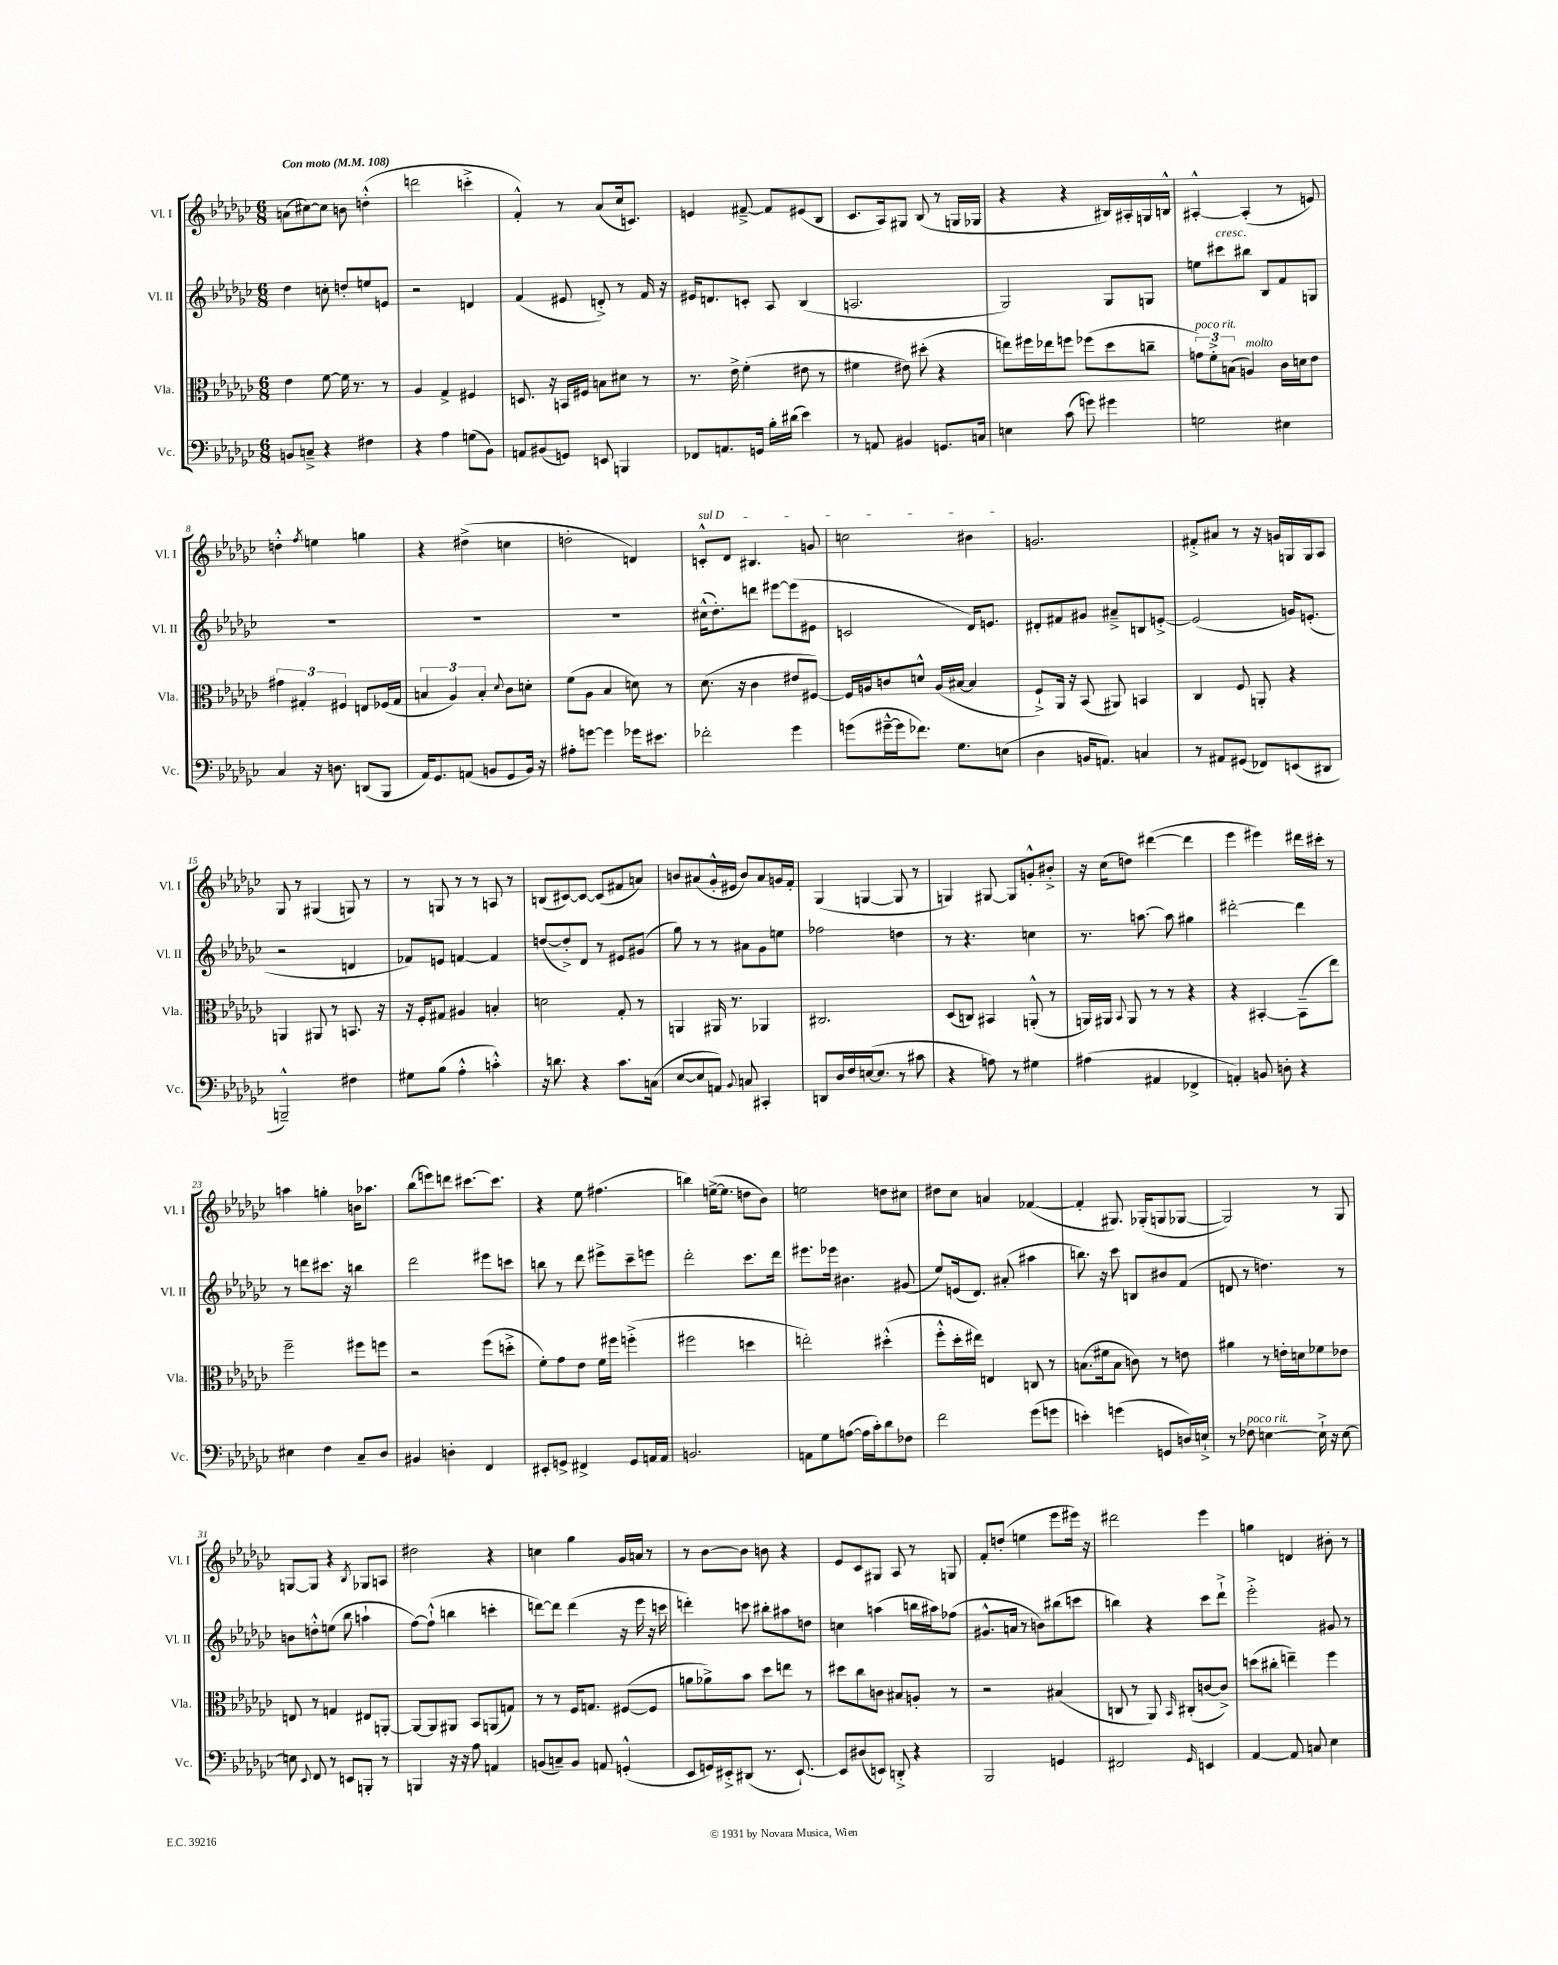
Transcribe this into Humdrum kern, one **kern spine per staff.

**kern	**kern	**kern	**kern
*staff4	*staff3	*staff2	*staff1
*clefF4	*clefC3	*clefG2	*clefG2
*k[b-e-a-d-g-c-]	*k[b-e-a-d-g-c-]	*k[b-e-a-d-g-c-]	*k[b-e-a-d-g-c-]
*M6/8	*M6/8	*M6/8	*M6/8
*MM108	*MM108	*MM108	*MM108
8BB/L	4e-\	4dd-\	(8a\L
8C~^/J	.	.	[8cc#\)
4r	[8f\	8cc'\	8cc#\]J
.	16f\]	8dd'/L	8b\
.	8.r	.	.
4F#\	.	8ee/	(4dd'^^\
.	8r	8e/J	.
=	=	=	=
4r	4A-/	2r	2ddd\
4A-\	4G-^/	.	.
(8G\L	4F#/	4d/	4ccc'^\
8BB-\J)	.	.	.
=	=	=	=
8AA/L	8.D/	(4f/	4f'^^/)
(8BB#/	.	.	.
.	16r	.	.
8GG/J)	16BB/LL	8e#/	8r
.	16F#/JJ	.	.
8EE/	8B\L	8d'^/)	(8a-/L
4BBB/	8d#\J	8r	16cc-/k
.	.	.	8.c/J)
.	8r	16f/	.
.	.	16r	.
=	=	=	=
8FF-/L	8.r	16e#/LK	4e/
.	.	8.d/	.
8.AA/	.	.	.
.	16e-^\	.	.
.	(4f'\	8c'/J	[8f#~^/
16GG/Jk	.	.	.
16B-'\LL	.	8A-/	8f#/]L
(16d#\JJ	.	.	.
4e-\)	8e#\	(4B-/	(8e#/
.	8r	.	8B-/J
=	=	=	=
8r	4f#\	2.A/	8.c-/L
8AA/	.	.	.
.	.	.	16A-/k)
4BB#/	8e#\)	.	8G#/J
.	(8dd#'\	.	(8B-/
8.GG/L	4r	.	8r
.	.	.	16G/LL
16C/Jk	.	.	16G-/JJ
=	=	=	=
4E\	8ee\L)	2G-/)	4r
.	16ff#\L	.	.
.	16ee-\J	.	.
(8c-\	8ff\J	.	4r
8g\)	(8ff-\L	.	.
4g#\	8dd-\	8G-/L	16B#/LL)
.	.	.	16A#'/
.	8cc~\J	8G/J	16G/
.	.	.	16B^^/JJ
=	=	=	=
2G\	12g\L)	8ee\L	[4A#'^^/
.	12f'^\	.	.
.	.	8ccc#\	.
.	(12B\J	.	.
.	4A/)	8bb#\J	(4A#'/]
.	.	8B-/L	.
4E#\	16c-\LL	8f/	8r
.	16d\J	.	.
.	8e-\J	8G/J	8e/)
=	=	=	=
4C-/	6g#\	2.r	4dd'^^\
.	6G#'/	.	.
.	.	.	8qff/
16r	.	.	4ee\
8.D\	.	.	.
.	6F#/	.	.
(8DD/L	8E/L	.	4gg\
8BBB-/J	(16F-/L	.	.
.	16G#/JJ	.	.
=	=	=	=
16AA-/LK)	6B/	2.r	4r
8.GG-/	.	.	.
.	6A-/)	.	.
(8AA/J	.	.	(4dd#^\
.	6B'/	.	.
8BB/L	.	.	.
.	8qqd-/	.	.
8GG-/	8c-\L	.	4cc\
16BB/Jk)	8d'\J	.	.
16r	.	.	.
=	=	=	=
8A#'\L	(8f\L	2.r	2dd'\
[8g\J	8A-\J	.	.
4g\]	4B-/	.	.
16g-\LK	8d\)	.	4d/)
8.e#\J	.	.	.
.	8r	.	.
=	=	=	=
2f-'\	(8.d-\	(16cc#^^\LK	8c'^^/L
.	.	8.dd-'\)	.
.	.	.	8d-/J
.	16r	.	.
.	4c-\	8ddd\J	4.B#/
.	.	[8eee#\L	.
4g-\	8e#/L	(8eee#\]	.
.	[8F#/J)	8e#\J	8g/
=	=	=	=
(8g\L	16F#/]LL	2c/	2cc\
.	16A/J	.	.
[16g#~^^\L	8c/	.	.
16g#\]J	.	.	.
8.f-\J)	8d^^/J	.	.
.	(16A/LL	.	.
8.G-\L	[16B#/JJ	.	.
.	4B#/]	16d-/LK)	4b#\
.	.	8.e/J	.
(8E\J	.	.	.
=	=	=	=
4D-\	8F`^/L)	8d#'/L	2.g/
.	16AA-/Jk	8f#/	.
.	16r	.	.
16BB/LK	(8BB-/	8g#/J	.
8.AA/J)	.	.	.
.	8AA#/)	8a#~^/L	.
4C/	4BB/	8B/	.
.	.	[8e'^/J	.
=	=	=	=
8r	4C-/	(2e/]	8f#'^/L
8AA#/L	.	.	8a#/J
(8GG#/J	8F/	.	8r
8FF-/L)	8AA'/	.	16r
.	.	.	16g/LL
(8EE/	4r	16g/LK)	16G/
.	.	(8.e'/J	16G/J
8DD#/J	.	.	8A-/J
=	=	=	=
2BBB~^^/)	4AA/	2r	8G-/
.	.	.	8r
.	8AA#/	.	(4G#/
.	8r	.	.
4F#\	8.BB/	4d/	8G/)
.	.	.	8r
.	16r	.	.
=	=	=	=
8G#\L	16r	8f-/L)	8r
.	16F'/LK	.	.
(8B-\J	8G#/J	8e/J	8G/
4A-'^^\	4A#/	[4f/	8r
.	.	.	8r
4c'^^\)	4B'/	4f/]	8A/
.	.	.	8r
=	=	=	=
16r	2d\	([8dd/L	(8B/L
8.d\	.	.	.
.	.	8dd'^/])	[8c#/)
4r	.	8d-/J	8c#/_J
.	.	8r	(8c#/]L
8.c-\L	8G-'/	8e#/L	8f#/
.	8r	(8g#/J	8a/J)
(16C\Jk	.	.	.
=	=	=	=
[8E-/L	4AA/	8gg-\)	8b/L
8E-/]	.	8r	(8a#/
8AA/J)	16AA#/	8r	16g-'^^/L
.	8.r	.	16e#/JJ
8qqBB-/	.	.	.
8C/	.	8a#\L	8b/L)
4CC#'/	4AA-/	8g-\	8a#/
.	.	8ee\J	16g/L
.	.	.	16f'/JJ
=	=	=	=
8DD/L	2.C#/	2ff-\	(4G-/
16D-/L	.	.	.
16F/	.	.	.
([16E/J	.	.	[4G/
8.E/]J	.	.	.
8r	.	4dd\	8G/]
8c#\	.	.	8r
=	=	=	=
4r	(8D-/L	8r	4G/)
.	8C/J)	4.r	.
8A\)	4BB#/	.	[8G#/
8r	.	.	8G#/]L
4G#\	(8AA'^^/	4cc\	8g'^^/
.	8r	.	8b#'^/J
=	=	=	=
(4A#\	16AA/LL)	8.r	16r
.	16AA#/JJ	.	(16cc-\LK
.	8qqBB-/	.	.
.	8AA#/	.	8dd\J)
.	.	[8.aa\	.
4AA#/	8r	.	([4ddd#\
.	8r	8aa\]	.
4FF-^/	4r	4gg#\	4ddd#\]
=	=	=	=
4AA'/)	4r	[2ddd#'\	4eee-\
8BB/	[4BB#'/	.	4eee#\)
8D'\	.	.	.
4r	(8BB#~\]L	4ddd#\]	16ddd#\LL
.	.	.	16ccc#'\JJ
.	8ee-\J)	.	8r
=	=	=	=
4E#\	2ff~\	8r	4aa\
.	.	8ddd\L	.
4F\	.	8.ccc#\J	4gg'\
.	.	16r	.
8C-~/L	8ff#\L	4bb\	16b\LK
.	.	.	8.aa-\J
8D-/J	8ff\J	.	.
=	=	=	=
4BB#/	2r	2ddd-\	(8bb-\L
.	.	.	8eee\)
4D'\	.	.	8ddd\J
.	.	.	[8.ccc#\L
4FF/	(8ff\L	8eee#\L	.
.	.	.	8.ccc#\]J
.	8dd'^\J	8ccc\J	.
=	=	=	=
8EE#'/L	8f'\L)	8bb\	4r
8GG^/J	8g-\	8r	.
4FF#^/	8e-\J	8ddd-\	8ee-\
.	16f\LL	8eee#^\L	(4.ff#\
.	16ff#\JJ	.	.
8GG/L	(4ff'^\	8ccc-~\	.
16AA/L	.	8eee\J	.
16AA/JJ	.	.	.
=	=	=	=
2.BB/	2ff#\	2ddd-'\	4bb\)
.	.	.	([16ee^\LK
.	.	.	8.ee\]J
.	4dd\	8.ccc-\L	8dd\L
.	.	.	8b-\J)
.	.	16ddd-\Jk	.
=	=	=	=
8AA\L	2ee'\)	8.eee#\L	2ee\
8G-\	.	.	.
.	.	16eee-\Jk	.
([8A\J	.	4.b#\	.
16A\]LL	.	.	.
16c-'\J)	.	.	.
8d-\	(4dd#'^^\	.	8dd\L
8F-\J	.	(8g#/	8cc#\J
=	=	=	=
2f\	8ff'^^\L	8ee-/L)	8dd#\L
.	16dd-'\L	(16e/k	8cc-\J
.	16ee#\JJ)	8.d-/J)	.
.	4E/	.	4a/
.	.	(8a#'/	.
(8g-\L	8C/	4aa#\	([4f-/
8g\J	8r	.	.
=	=	=	=
4e'\)	(8.B\L	8.bb\)	4f-'/]
.	16f#\k	16r	.
(4g\	8B\J	8ccc-\	8.G#/)
.	8c\)	8B/L	.
.	.	.	(16G-'/LK
8GG/L	8r	8b#/	8G/
16D/L)	8e\	(8f/J	[8G-/J
16E`^/JJ	.	.	.
=	=	=	=
8r	4a#\	8d/	2G-/])
8F-\	.	8r	.
[4E\	8r	4.dd\)	.
.	16e'\LL	.	.
.	16d\J	.	.
16E`^\]	8f-\	.	8r
16r	.	.	.
[8E\	8e-\J	8r	8G-/
=	=	=	=
8E\]	8E/	8b\L	[8G/L
8qqEE-/	.	.	.
8FF/	8r	8dd'^^\	8G/]J
8r	4G/	(8ee\J	4r
8EE/L	.	8bb-\	.
.	.	.	8qB-/
8BBB'/J	8E#/L	4aa`\	8G-/L
8r	[8AA'/J	.	8A/J
=	=	=	=
4BBB/	8AA/_L	[8ff\L)	2dd#\
.	8AA/]	(8ff`^^\]J	.
16r	8AA#/J	4bb\	.
16r	.	.	.
8A-\	8BB-/L	.	.
4AA/	(8AA/	4ccc'\	4r
.	8G/J)	.	.
=	=	=	=
(8BB/L	8r	[8ddd\L)	4cc\
8C~/)	8r	8ddd\]J	.
8BB/J	16F/LK	(4ddd\	4gg-\
.	8.G/J	.	.
8AA/	.	.	.
(4GG'^^/	([8F#/L	16r	16g-/LL
.	.	16eee-\	16a/JJ
.	8F#/]J	16r	8r
.	.	16ccc\	.
=	=	=	=
8EE-/L	8a\L	4ddd'\)	8r
16GG/L)	8a-^\)	.	[8b-\L
16EE#'^/J	.	.	.
(8DD#/J	8b-\J	8ccc\	8b-\]J
8.r	8dd-\L	8bb#'\L	8b\
.	8ee\J	8aa#\	4r
[8.EE#`/)	.	.	.
.	8r	8dd\J	.
=	=	=	=
8EE#/]L	8dd#\L	4cc\	8e-/L
(8D#/	8cc-\	.	8c-/
8EE/J)	8c\J	(4aa\	8G#/J
8DD'^/	8B#/L	.	8A-/
4r	8A'/J	16bb\LL	8r
.	.	16aa#\J)	.
.	8r	(8ff-\J	8G/
=	=	=	=
2BBB-/	2r	8.g#^^/L	8f'/L
.	.	.	(8dd'/J
.	.	16a/Jk	.
.	.	8r	4ee\
.	.	8b\L)	.
4GG/	(4B#/	(8bb#\	8eee-\L
.	.	8ccc\J	16eee#\Jk)
.	.	.	16r
=	=	=	=
2FF#/	8C/	4bb\)	2ddd#\
.	8r	.	.
.	8AA-/)	4r	.
.	16qqBB-/	.	.
.	(8C#'/L	.	.
16qqGG-/	.	.	.
4EE/	[8c/	8ccc-\L	4eee-\
.	8c^/]J)	8ddd-`^\J	.
=	=	=	=
[4AA-/	(8dd\L	2eee-'^\	4gg\
.	8cc#'\J	.	.
8AA-/]	4ee~\)	.	4d/
8C/	.	.	.
4E-\	4ff\	8g#/	8b#'\
.	.	8r	8r
==	==	==	==
*-	*-	*-	*-
